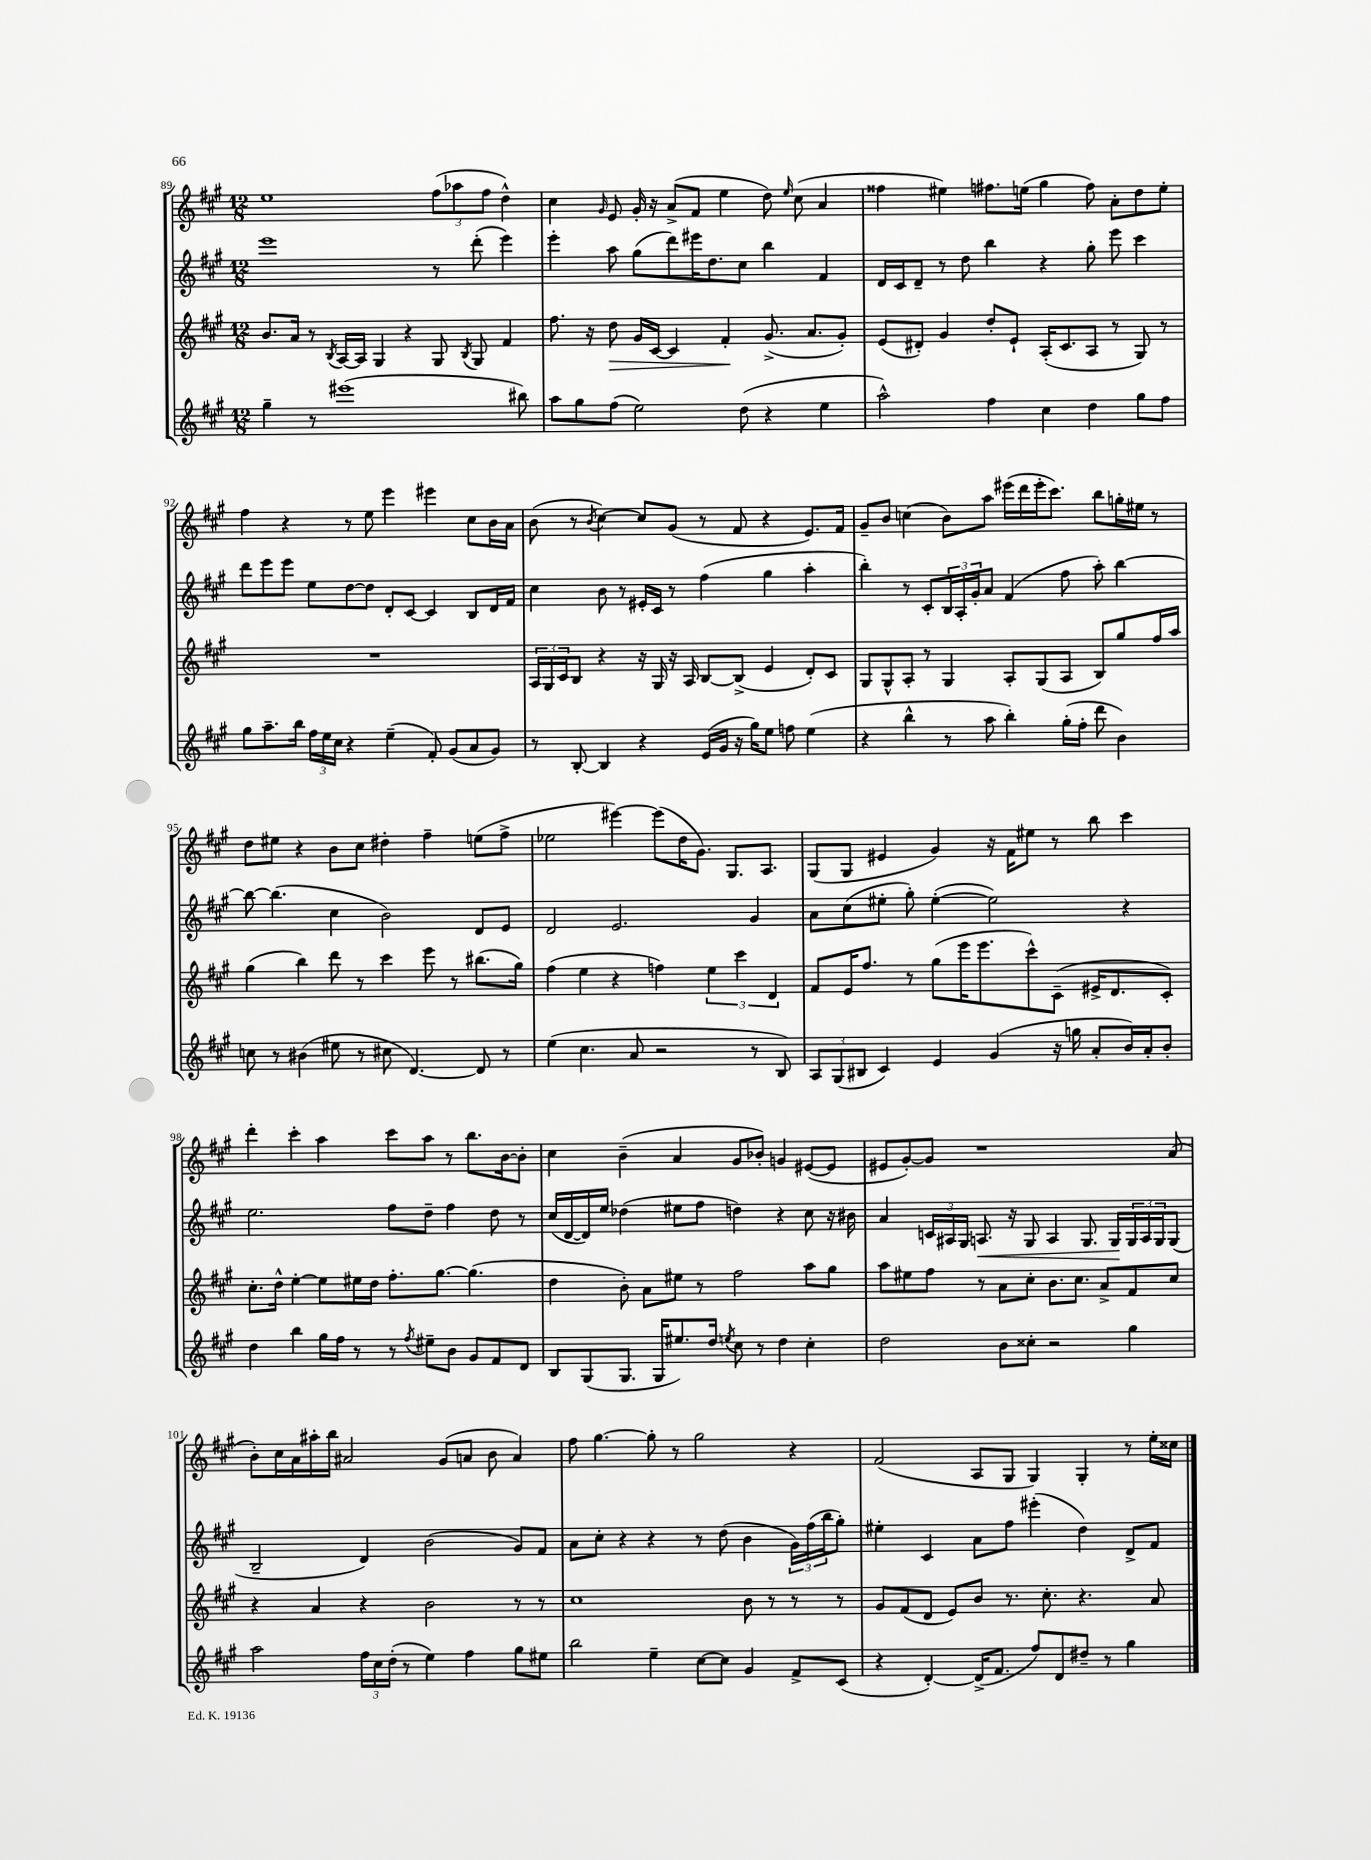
<<
\new StaffGroup <<
\new Staff = "s0" {
    \clef treble \key a \major \numericTimeSignature \time 12/8
    e''1 \tuplet 3/2 { fis''8( aes''8 fis''8 } d''4-^) |
    cis''4 \grace { gis'16 } e'8 gis'16-. r16 a'8->( fis'8 e''4 d''8) \grace { e''16 } cis''8( a'4 |
    fisis''4 eis''4) fis''8. e''16( gis''4 fis''8) a'8-. d''8 e''8-. |
    fis''4 r4 r8 e''8 e'''4 eis'''4 cis''8 b'16 a'16 |
    b'8( r8 \acciaccatura { b'8 } cis''4~) cis''8 gis'8( r8 fis'8 r4 e'8.) fis'16 |
    gis'8-- b'8 c''4( b'8) a''8 eis'''16( d'''16 eis'''16-. cis'''8.) b''8 g''16-. eis''16 r8 |
    d''8 eis''8 r4 b'8 cis''8 dis''4-. fis''4-- e''8( fis''8-> |
    ees''2 eis'''4~) eis'''8( d''16 gis'8.) gis8. a8. |
    gis8( gis8 eis'4 gis'4) r16 fis'16 eis''8 r8 b''8 cis'''4 |
    d'''4-. cis'''4-. a''4 cis'''8 a''8 r8 b''8. b'16~ b'8-. |
    cis''4 b'4--( a'4 gis'8 bes'8-.) g'4 eis'8~( eis'8 |
    eis'8 gis'8~-.) gis'8 r1 a'8( |
    b'8-.) cis''16 a'16 ais''16-. b''16 ais'2 gis'8( a'8 b'8 a'4) |
    fis''8 gis''4.~ gis''8-. r8 gis''2 r4 |
    fis'2( a8 gis8 gis4) gis4-. r8 e''16-. cisis''16 \bar "|." |
}
\new Staff = "s1" {
    \clef treble \key a \major \numericTimeSignature \time 12/8
    e'''1 r8 d'''8-.( e'''4) |
    e'''4-. a''8 gis''8( d'''8) eis'''16 d''8. cis''8 b''4 fis'4 |
    d'16 cis'16 d'8-- r8 d''8 b''4 r4 gis''8-. e'''8 cis'''4 |
    d'''8 e'''8 e'''8 e''8 d''8~ d''8 d'8-. cis'8~ cis'4 b8 d'16 fis'16 |
    cis''4 b'8 r8 eis'16-. cis'16 r8 fis''4( gis''4 a''4-. |
    b''4-.) r8 cis'8-. \tuplet 3/2 { b16 a16-. gis'16-. } a'8 fis'4( fis''8 a''8-.) b''4~ |
    b''8~ b''4.( cis''4 b'2) d'8 e'8 |
    d'2 e'2. gis'4 |
    a'8 cis''8( eis''8-. gis''8-.) eis''4~-.( eis''2) r4 |
    e''2. fis''8 d''8-- fis''4 d''8 r8 |
    cis''16( d'16~ d'16) e''16 des''4( eis''8 fis''8 d''4) r4 cis''8 r16 bis'16 |
    a'4 \tuplet 3/2 { c'16 ais16 gis16 } a8.\< r16 gis8 a4 gis8. gis16\! \tuplet 3/2 { gis16 a16 gis16 } gis8( |
    b2-- d'4) b'2( gis'8) fis'8 |
    a'8 cis''8-. r4 r4 r8 d''8( b'4 \tuplet 3/2 { gis'16) fis''16( b''16 } gis''8-.) |
    eis''4-. cis'4 a'8 fis''8 eis'''4-.( d''4) d'8-> fis'8 \bar "|." |
}
\new Staff = "s2" {
    \clef treble \key a \major \numericTimeSignature \time 12/8
    b'8. a'16 r8 \acciaccatura { b8 } a16~ a16 gis4 r4 gis8 \acciaccatura { b8 } gis8 fis'4 |
    fis''8. r16 d''8\> gis'16 cis'16~ cis'4 fis'4-.\! gis'8.->( a'8. gis'8-.) |
    e'8( dis'8-.) gis'4 d''8-. e'8-! a16-.( cis'8. a8 r8 gis8) r8 |
    R1. |
    \tuplet 3/2 { a16 gis16 cis'16 } b8 r4 r16 gis16 r16 a16 b8~ b8->( e'4 d'8-.) cis'8 |
    gis8 gis8-^ a8-. r8 gis4 a8-. gis8( a8 b8) gis''8 fis''16 a''16 |
    gis''4( b''4) d'''8 r8 cis'''4 e'''8 r8 bis''8.( gis''16) |
    fis''4( e''4 r4 f''4) \tuplet 3/2 { e''4 cis'''4 d'4 } |
    fis'8 e'16 fis''8. r8 gis''8( e'''16 e'''8. cis'''8-^) cis'8--( eis'16-> d'8. cis'8-.) |
    cis''8.-. d''16-^ e''4~-. e''8 eis''16 d''16 fis''8.-. gis''8.~ gis''4.( |
    d''4 b'8-.) a'8 eis''8 r8 fis''2 a''8 gis''8 |
    a''8 eis''8 fis''8 r8 a'8 cis''8-. b'8. cis''8. a'8-> fis'8 cis''8 |
    r4 a'4 r4 b'2 r8 r8 |
    cis''1 b'8 r8 r8 r8 |
    gis'8 fis'8( d'8 e'8) b'8 r8. cis''8.-. r4. a'8 \bar "|." |
}
\new Staff = "s3" {
    \clef treble \key a \major \numericTimeSignature \time 12/8
    gis''4-- r8 eis'''1( bis''8) |
    a''8 gis''8 fis''8( e''2) d''8( r4 e''4 |
    a''2-^) fis''4 cis''4 d''4 gis''8 fis''8 |
    gis''8 a''8.-- b''16 \tuplet 3/2 { fis''16 e''16 cis''16 } r4 e''4--( fis'8-.) gis'8( a'8 gis'8) |
    r8 b8~-. b4 r4 e'16( gis'16 r16 gis''16) e''8 f''8 e''4( |
    r4 b''4-^ r8 a''8 b''4-.) gis''16-.( fis''16-. d'''8 b'4) |
    c''8 r8 bis'4( eis''8 r8 cis''8 d'4.~) d'8 r8 |
    e''4( cis''4. a'8 r2 r8 b8) |
    \tuplet 3/2 { a8 gis8( bis8 } cis'4) e'4 gis'4( r16 g''16 a'8-. b'16) a'16-. b'8-. |
    d''4 b''4 gis''16 fis''16 r8 r8 \acciaccatura { fis''8 } eis''8-- b'8 gis'8 fis'8 d'8 |
    b8 gis8( gis8. gis16 eis''8.) d''16 \acciaccatura { e''8 } cis''8 r8 d''4 cis''4-. |
    d''2 b'8 cisis''8-. r2 gis''4 |
    a''2 \tuplet 3/2 { fis''16 cis''16 d''16-.( } r8 e''4) fis''4 gis''8 eis''8 |
    b''2 e''4-- cis''8~ cis''8 gis'4 fis'8-> cis'8( |
    r4 d'4~-.) d'16->( fis'8. fis''8) d'8 dis''8-- r8 gis''4 \bar "|." |
}
>>
>>
\layout { \context { \Score currentBarNumber = #89 } }
